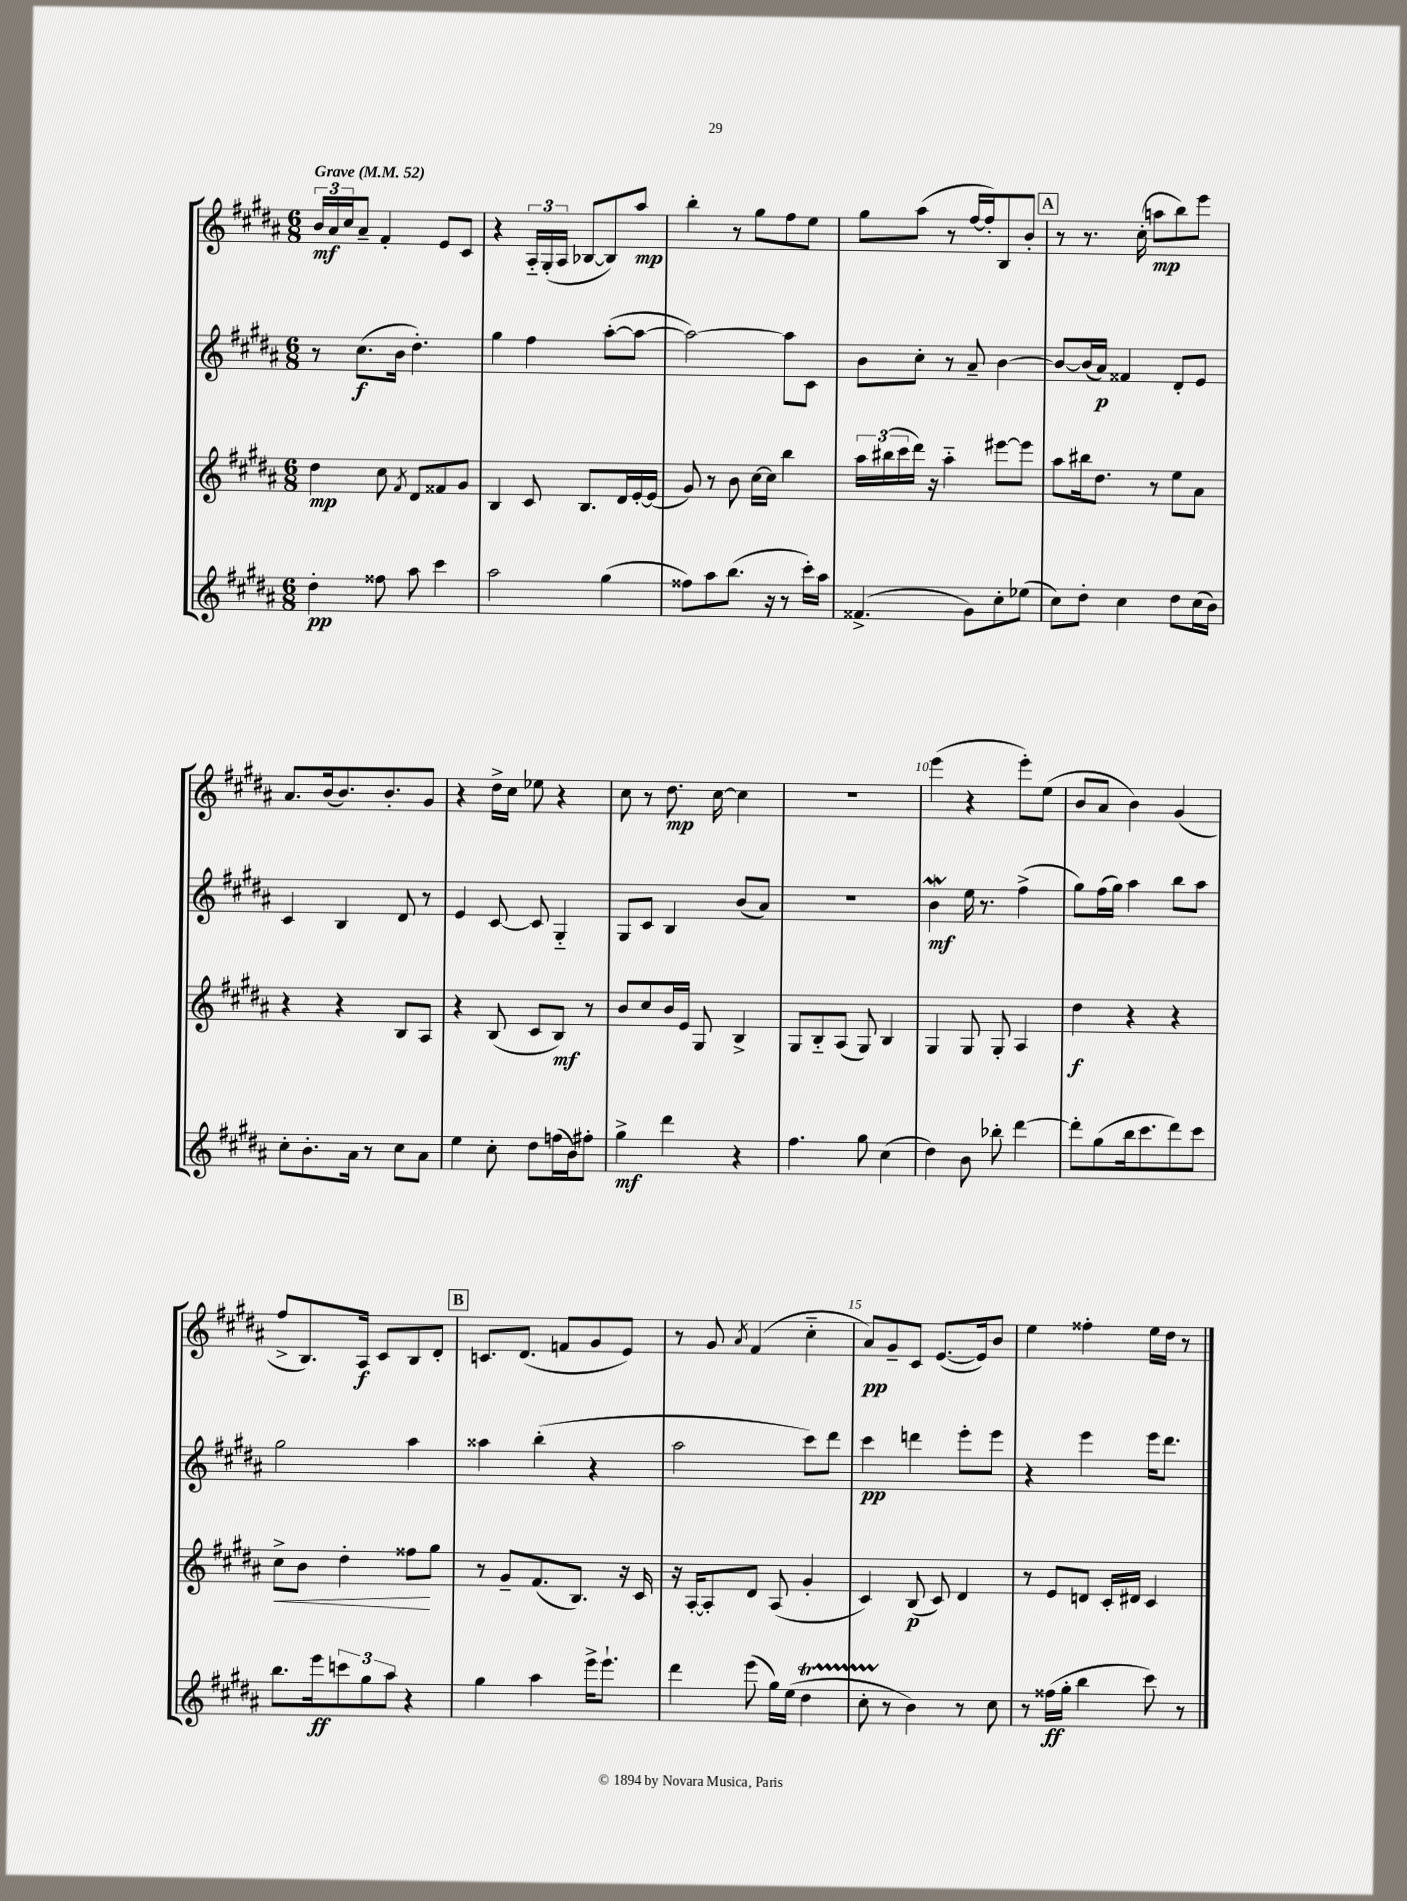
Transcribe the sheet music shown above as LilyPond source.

<<
\new StaffGroup <<
\new Staff = "s0" {
    \clef treble \key b \major \numericTimeSignature \time 6/8 \tempo "Grave" 4 = 52
    \tuplet 3/2 { b'16\mf ais'16 cis''16 } ais'8-- fis'4-. e'8 cis'8 |
    r4 \tuplet 3/2 { ais16-_ gis16-.( ais16 } bes8~ bes8) ais''8\mp |
    b''4-. r8 gis''8 fis''8 e''8 |
    gis''8 ais''8( r8 fis''16~ fis''16-.) b8 b'8-. |
    \mark \markup { \box "A" } r8 r8. cis''16-.( a''8\mp b''8) e'''8 |
    ais'8. b'16( b'8.) b'8.-. gis'8 |
    r4 dis''16-> cis''16 ees''8 r4 |
    cis''8 r8 dis''8.\mp cis''16~ cis''4 |
    R2. |
    e'''4( r4 e'''8-.) e''8( |
    b'8 ais'8 b'4) gis'4( |
    fis''8-> b8.) ais16\f cis'8 b8 dis'8-. |
    \mark \markup { \box "B" } c'8. dis'8.( f'8 gis'8 e'8) |
    r8 gis'8 \acciaccatura { ais'8 } fis'4( cis''4-_ |
    ais'8\pp) gis'8-- cis'8 e'8.~( e'16) b'8 |
    e''4 fisis''4-. e''16 dis''16 r8 \bar "|." |
}
\new Staff = "s1" {
    \clef treble \key b \major \numericTimeSignature \time 6/8
    r8 cis''8.\f( b'16 dis''4.-.) |
    gis''4 fis''4 ais''8~-.( ais''8~ |
    ais''2~) ais''8 cis'8 |
    b'8 cis''8-. r8 ais'8-- b'4~ |
    \mark \markup { \box "A" } b'8~ b'16( ais'16\p) fisis'4 dis'8-. e'8 |
    cis'4 b4 dis'8 r8 |
    e'4 cis'8~ cis'8 gis4-_ |
    gis8 cis'8 b4 b'8( ais'8) |
    R2. |
    b'4\mordent\mf e''16 r8. fis''4->( |
    gis''8) fis''16( gis''16) ais''4 b''8 ais''8 |
    gis''2 ais''4 |
    \mark \markup { \box "B" } aisis''4 b''4-.( r4 |
    ais''2 cis'''8) dis'''8 |
    cis'''4\pp d'''4 e'''8-. e'''8 |
    r4 e'''4 e'''16 dis'''8. \bar "|." |
}
\new Staff = "s2" {
    \clef treble \key b \major \numericTimeSignature \time 6/8
    dis''4\mp cis''8 \acciaccatura { fis'8 } dis'8 fisis'8 gis'8 |
    b4 cis'8 b8. dis'16 e'16~-. e'16( |
    gis'8) r8 b'8 cis''16~ cis''16 b''4 |
    \tuplet 3/2 { ais''16 bis''16( cis'''16 } dis'''16) r16 ais''4-_ eis'''8~ eis'''8 |
    \mark \markup { \box "A" } ais''8 bis''16 dis''8. r8 e''8 ais'8 |
    r4 r4 b8 ais8 |
    r4 b8( cis'8 b8\mf) r8 |
    b'8 cis''8 b'16 e'16 gis8 b4-> |
    gis8 b8-_ ais8( gis8) b4 |
    gis4 gis8 gis8-. ais4 |
    dis''4\f r4 r4 |
    cis''8->\< b'8 dis''4-. fisis''8\! gis''8 |
    \mark \markup { \box "B" } r8 gis'8-- fis'8.( b8.) r16 cis'16 |
    r16 ais16~-. ais8-. dis'8 ais8( gis'4-. |
    cis'4) b8\p( cis'8) dis'4 |
    r8 e'8 d'8 cis'16-. dis'16 cis'4 \bar "|." |
}
\new Staff = "s3" {
    \clef treble \key b \major \numericTimeSignature \time 6/8
    dis''4-.\pp fisis''8 ais''8 cis'''4 |
    ais''2 gis''4( |
    fisis''8) ais''8 b''8.( r16 r8 cis'''16-.) ais''16 |
    fisis'4.->( gis'8) cis''8-. ees''8( |
    \mark \markup { \box "A" } cis''8) dis''8-. cis''4 dis''8 cis''16( b'16) |
    cis''8-. b'8.-. ais'16 r8 cis''8 ais'8 |
    e''4 cis''8-. dis''8 f''16( b'16) fis''8-. |
    gis''4->\mf dis'''4 r4 |
    fis''4. gis''8 cis''4( |
    dis''4) b'8 bes''8-. dis'''4~ |
    dis'''8-. gis''8( b''16 cis'''8. dis'''8) cis'''8 |
    b''8. e'''16\ff \tuplet 3/2 { c'''8 gis''8 ais''8 } r4 |
    \mark \markup { \box "B" } gis''4 ais''4 e'''16-> e'''8.-! |
    dis'''4 e'''8( gis''16) e''16( dis''4\startTrillSpan |
    cis''8-. r8\stopTrillSpan b'4) r8 cis''8 |
    r8 fisis''16\ff( gis''16-. b''4 cis'''8) r8 \bar "|." |
}
>>
>>
\layout { \context { \Score \override BarNumber.break-visibility = ##(#f #t #t) barNumberVisibility = #(every-nth-bar-number-visible 5) } }
